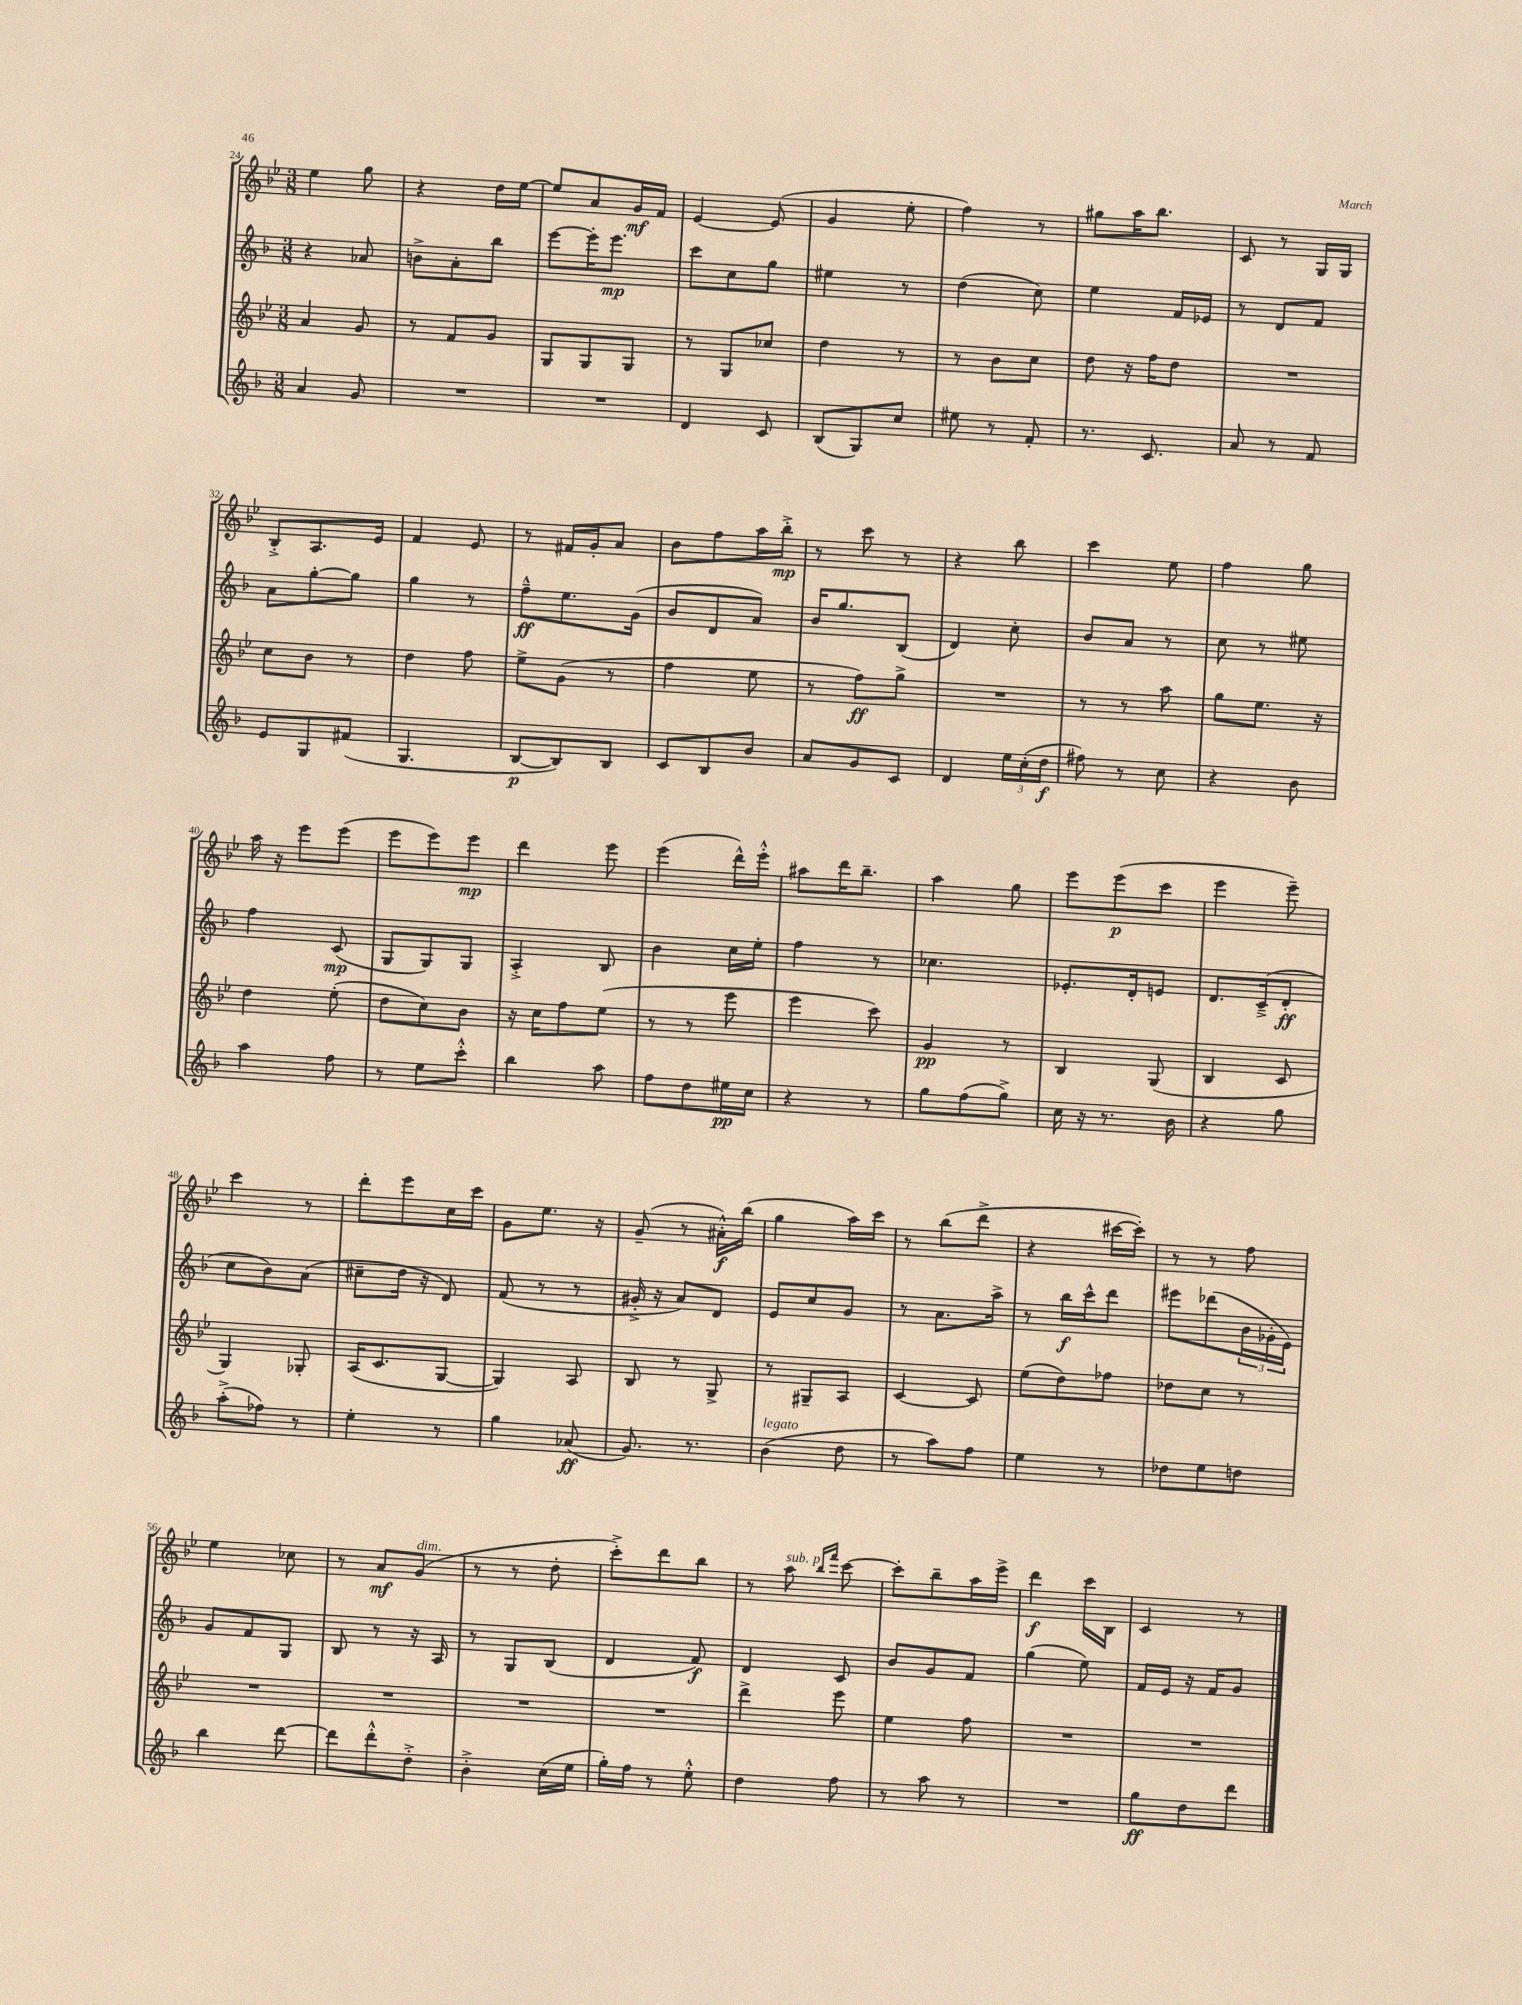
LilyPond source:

<<
\new StaffGroup <<
\new Staff = "s0" {
    \clef treble \key bes \major \numericTimeSignature \time 3/8
    ees''4 g''8 |
    r4 d''16 ees''16~ |
    ees''8 a'8 g'16\mf f'16 |
    ees'4~ ees'8( |
    g'4 ees''8-. |
    f''4) r8 |
    gis''8 a''16 bes''8. |
    c'8 r8 g16 g16 |
    bes8-.-> a8. ees'16 |
    f'4 ees'8 |
    r8 fis'16 g'16-. a'8 |
    bes'8 f''8 a''16 bes''16-.->\mp |
    r8 c'''8 r8 |
    r4 bes''8 |
    c'''4 ees''8 |
    f''4 g''8 |
    a''16 r16 ees'''8 ees'''8( |
    ees'''8 ees'''8) ees'''8\mp |
    d'''4 ees'''8 |
    ees'''4( d'''16-^) ees'''16-.-^ |
    ais''8 d'''16 bes''8.-- |
    a''4 g''8 |
    ees'''8 ees'''8\p( c'''8 |
    ees'''4 ees'''8--) |
    c'''4 r8 |
    d'''8-. ees'''8 c''16 c'''16 |
    g'8 ees''8. r16 |
    g'8--( r8 ais'16-.-^\f) bes''16( |
    g''4 a''16) c'''16 |
    r8 bes''8( d'''8-> |
    r4 cis'''16~ cis'''16-.) |
    r8 r8 f''8 |
    ees''4 ces''8 |
    r8 a'8\mf g'8^\markup { \italic "dim." }( |
    r8 r8 d''8-. |
    c'''8-.->) d'''8 bes''8 |
    r8 a''8^\markup { \italic "sub. p" } \grace { bes''16 f'''16 } c'''8~ |
    c'''8-. bes''8-- a''16 ees'''16-> |
    d'''4\f c'''16 bes16 |
    c'4 r8 \bar "|." |
}
\new Staff = "s1" {
    \clef treble \key f \major \numericTimeSignature \time 3/8
    r4 aes'8 |
    b'8-> a'8-. bes''8 |
    e'''8~ e'''16-. e'''8.\mp |
    c'''8 c''8 g''8 |
    eis''4 r8 |
    d''4( c''8) |
    e''4 f'16 ees'16 |
    r8 d'8 f'8 |
    a'8 g''8~-. g''8 |
    g''4 r8 |
    f''8---^\ff e''8. g'16( |
    bes'8 d'8 a'8) |
    bes'16 g''8. bes8( |
    d'4) c''8-. |
    bes'8 a'8 r8 |
    c''8 r8 eis''8 |
    f''4 c'8\mp( |
    g8 g8) g8 |
    a4-.-> bes8 |
    bes'4 c''16 e''16-. |
    f''4 r8 |
    ces''4. |
    ees'8.-. d'16-. e'8 |
    d'8. c'16--->( d'8-.\ff |
    c''8 bes'8) a'8( |
    cis''8-- d''16 r16 d'8) |
    f'8( r8 r8 |
    gis'16-.-> r16 a'8) d'8 |
    e'8 c''8 g'8 |
    r8 a'8. a''16-> |
    r8 bes''16\f c'''16-^ d'''8 |
    eis'''8 des'''8( \tuplet 3/2 { bes'16 ges'16-. e'16) } |
    g'8 f'8 g8 |
    bes8 r8 r16 a16 |
    r8 g8 bes8( |
    d'4 f'8\f) |
    d'4 c'8 |
    bes'8 g'8 f'8 |
    g''4( e''8) |
    f'16 e'16 r16 f'16 g'8 \bar "|." |
}
\new Staff = "s2" {
    \clef treble \key bes \major \numericTimeSignature \time 3/8
    a'4 g'8 |
    r8 f'8 g'8 |
    g8 g8 g8 |
    r8 g8 ces''8 |
    d''4 r8 |
    r8 bes'8 c''8 |
    d''8 r16 f''16 d''8 |
    R4. |
    c''8 bes'8 r8 |
    d''4 f''8 |
    ees''8-> g'8( r8 |
    f''4 ees''8 |
    r8 f''8\ff) g''8-> |
    R4. |
    r8 r8 a''8 |
    g''8 ees''8. r16 |
    d''4 ees''8-.( |
    d''8 c''8) bes'8 |
    r16 c''16 f''8 ees''8( |
    r8 r8 ees'''8 |
    ees'''4 c'''8) |
    g'4\pp r8 |
    bes4 g8( |
    bes4 c'8 |
    g4) ges8-. |
    a16( c'8. g8~ |
    g4) a8 |
    bes8 r8 g8-> |
    r8 gis8-- a8 |
    c'4~ c'8 |
    ees''8( d''8) fes''8 |
    des''8 c''8 r8 |
    R4. |
    R4. |
    R4. |
    R4. |
    d'''4-> ees'''8 |
    ees''4 f''8 |
    R4. |
    R4. \bar "|." |
}
\new Staff = "s3" {
    \clef treble \key f \major \numericTimeSignature \time 3/8
    a'4 g'8 |
    R4. |
    R4. |
    d'4 c'8 |
    bes8( g8) c''8 |
    eis''8 r8 f'8-. |
    r8. c'8. |
    a'8 r8 f'8 |
    e'8 g8 fis'8( |
    g4. |
    bes8~\p bes8) bes8 |
    c'8 bes8 bes'8 |
    a'8 g'8 c'8 |
    d'4 \tuplet 3/2 { e''16 c''16-.( d''16\f } |
    fis''8) r8 c''8 |
    r4 bes'8 |
    a''4 f''8 |
    r8 e''8 c'''8-.-^ |
    bes''4 a''8 |
    f''8 d''8 eis''16\pp c''16 |
    r4 r8 |
    g''8 f''8( g''8->) |
    c''16 r16 r8. bes'16 |
    r4 g''8 |
    a''8-.->( fes''8) r8 |
    e''4-. r8 |
    g''4 aes'8\ff( |
    g'8.) r8. |
    bes'4^\markup { \italic "legato" }( d''8 |
    r8 a''8) f''8 |
    e''4 r8 |
    des''8 e''8 d''8 |
    bes''4 d'''8~ |
    d'''8 d'''8-.-^ d''8-.-> |
    bes'4-.-> c''16( e''16 |
    g''16-.) f''16 r8 e''8-.-^ |
    d''4 f''8 |
    r8 a''8 r8 |
    R4. |
    g''8\ff d''8 d'''8 \bar "|." |
}
>>
>>
\layout { \context { \Score currentBarNumber = #24 } }
